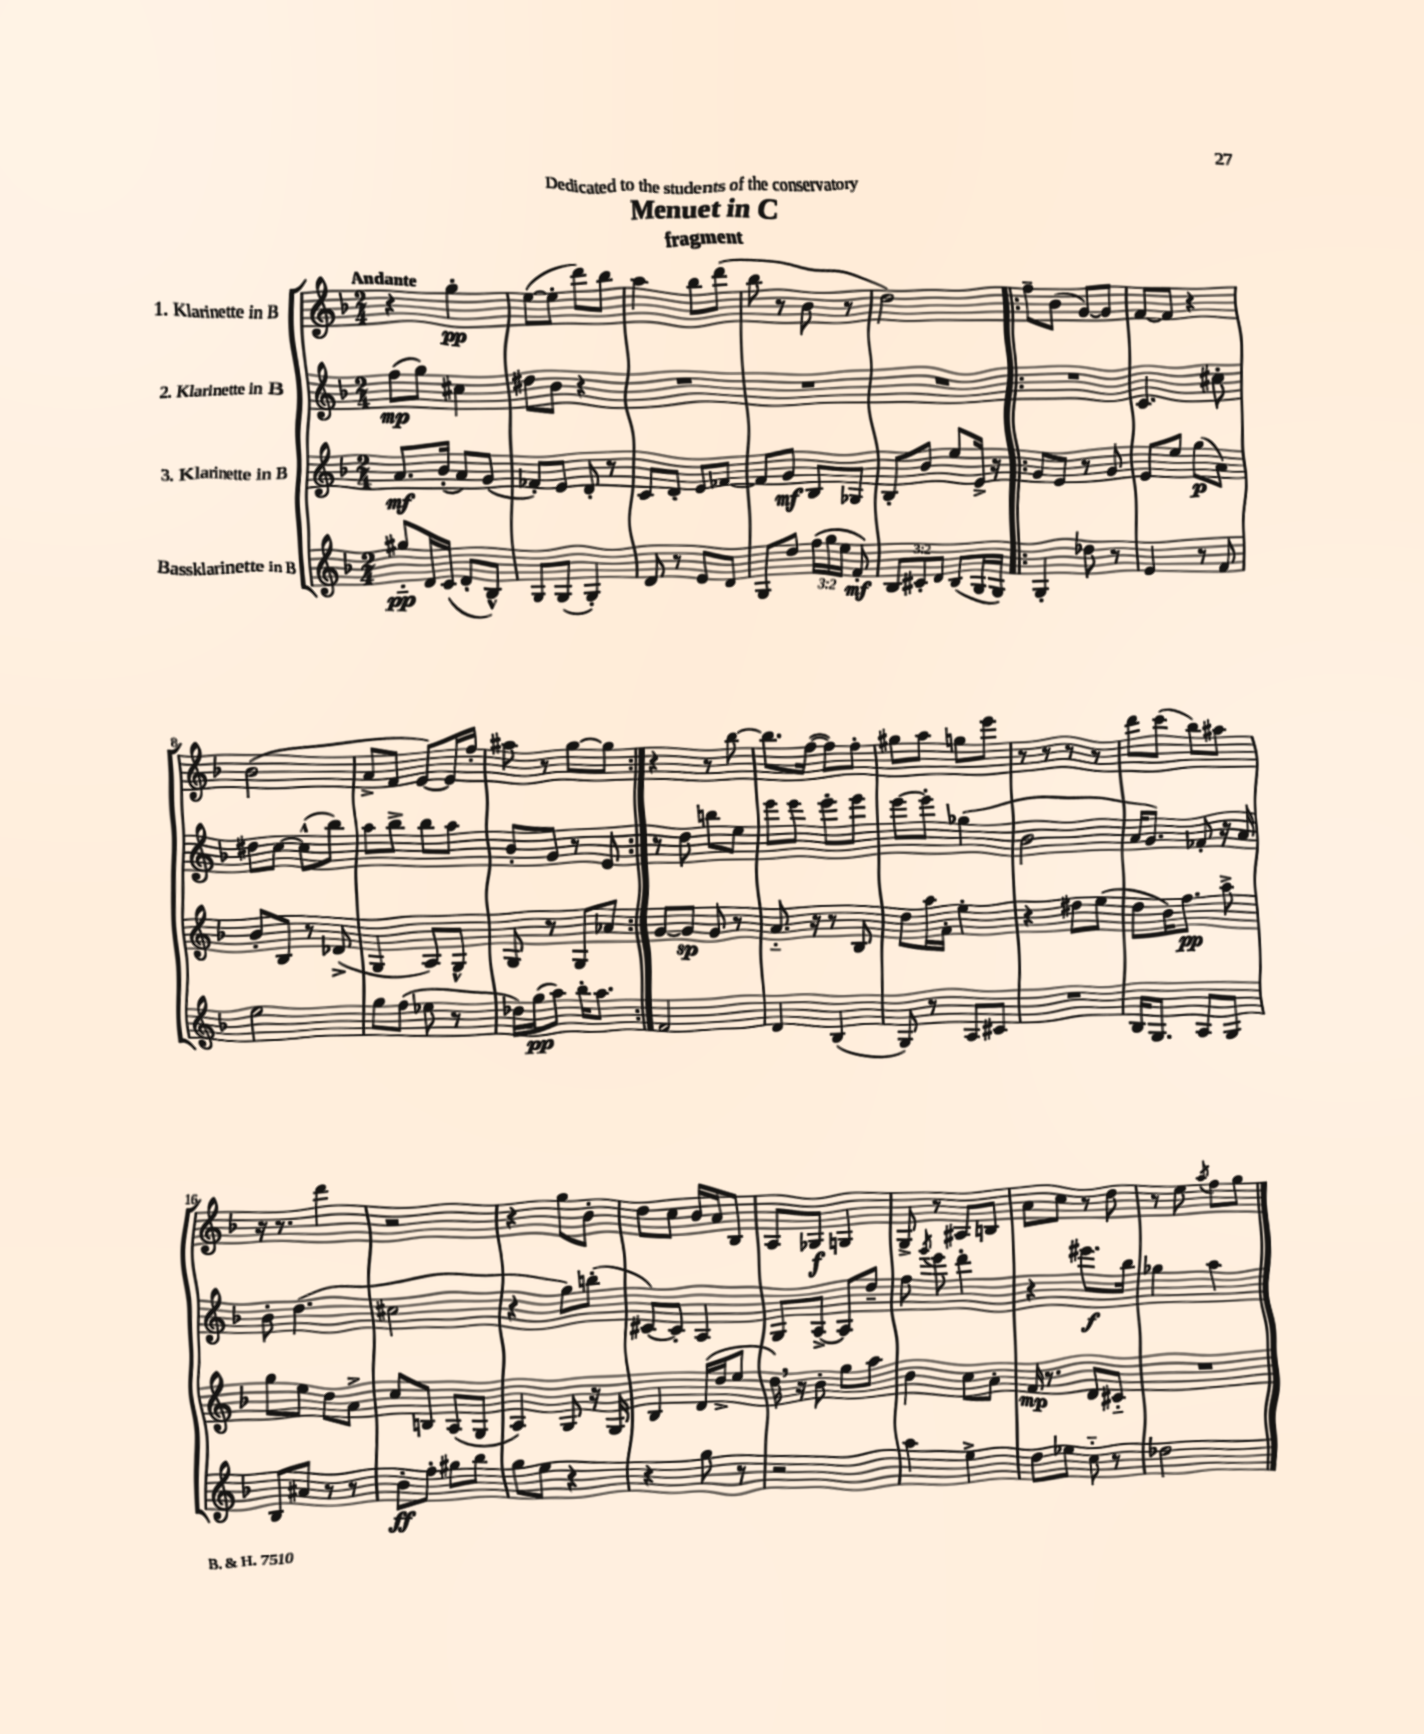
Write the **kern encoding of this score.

**kern	**kern	**kern	**kern
*staff4	*staff3	*staff2	*staff1
*clefG2	*clefG2	*clefG2	*clefG2
*k[b-]	*k[b-]	*k[b-]	*k[b-]
*M2/4	*M2/4	*M2/4	*M2/4
8gg#'~	8.a	(8ff	4r
16d	.	8gg)	.
(16c	(16b-'	.	.
8d'	8a)	4cc#	4gg'
8B-^^)	(8g	.	.
=	=	=	=
8G	8f-')	8dd#	([8ee
(8G	8e	8b-	8ee']
4G')	8d'	4r	8ddd)
.	8r	.	8bb-
=	=	=	=
8d	8c	2r	4aa
8r	8d'	.	.
8e	8e	.	8bb-
8d	[8f-	.	(8ddd
=	=	=	=
8G	8f-]	2r	8bb-
8dd	8g	.	8r
(24ff	8B-	.	8b-
24gg	.	.	.
24ee	.	.	.
8f')	8G-	.	8r
=	=	=	=
12B-	8B-'	2r	2dd)
12c#'	.	.	.
.	8b-	.	.
12d	.	.	.
(8B-	8ee	.	.
16G	16e^	.	.
16G)	16r	.	.
=!|:	=!|:	=!|:	=!|:
4G'	8g	2r	8ff~
.	8e	.	(8b-
8dd-	8r	.	[8g)
8r	8g	.	8g]
=	=	=	=
4e	8e	4.c	[8f
.	8ee	.	8f]
8r	(8gg	.	4r
8f	8a)	8cc#'	.
=	=	=	=
2ee	8b-'	8dd#	(2b-
.	8B-	[8cc	.
.	8r	(8cc^^]	.
.	(8d-^	8bb-)	.
=	=	=	=
8gg	4G	8aa	8a^
(8ff	.	8bb-^	8f
8ee-	8A)	8bb-	[8e)
8r	8G^^	8aa	16e]
.	.	.	16ff'
=	=	=	=
16dd-)	8G	8b-'	8aa#
(16gg	.	.	.
8aa)	8r	8g	8r
16bb-'	8G	8r	[8gg
8.aa	.	.	.
.	8a-	8e	8gg]
=:|!	=:|!	=:|!	=:|!
2f	[8g	8r	4r
.	8g]	8dd	.
.	8g	8bb	8r
.	8r	8ee	[8bb-
=	=	=	=
4d	8.a'~	8eee	8.bb-]
.	.	8eee	.
.	16r	.	([16ff
(4B-	8r	8eee'	8ff])
.	8B-	8eee	8ff'
=	=	=	=
8G)	8dd	[8eee	8gg#
8r	16aa	8eee']	8aa
.	16f'	.	.
8A	4ee'	(4gg-	8gg
8c#	.	.	8eee
=	=	=	=
2r	4r	2b-	8r
.	.	.	8r
.	8dd#	.	8r
.	(8ee	.	8r
=	=	=	=
16B-	8dd	16a	8ddd
8.G	.	8.g)	.
.	16b-)	.	(8ccc
.	8.ff	.	.
8A	.	8f-'	8bb-)
8G	8aa^	16r	8aa#
.	.	16a	.
=	=	=	=
8B-	8gg	8b-'	16r
.	.	.	8.r
8a#	8ee	(4.dd	.
8r	8dd	.	4ddd
8r	8a^	.	.
=	=	=	=
8b-'	8cc	2cc#	2r
8ff'	8B	.	.
8gg#	(8A	.	.
8bb-	8G	.	.
=	=	=	=
8gg	4A)	4r	4r
8ee	.	.	.
4r	8G	8gg)	8gg
.	16r	(8bb'	8b-'
.	16G	.	.
=	=	=	=
4r	4B-	[8c#)	8dd
.	.	8c#']	8cc
8gg	(16d	4A	16b-
.	16dd^	.	16a
8r	8ee	.	8B-
=	=	=	=
2r	16dd)	8G	8A
.	16r	.	.
.	8b-'	[8A^	8G-
.	8gg	8A]	4G
.	8aa	8dd~	.
=	=	=	=
4aa	4b-	8ff	8G^
.	.	8qggg	.
.	.	8eee	8r
4ee^	8cc	4ddd'	8A#
.	8a'	.	8B
=	=	=	=
8dd	16f	4r	8a
.	8.r	.	.
8ee-	.	.	8cc
8cc'~	8d	8.eee#	8r
8r	8c#'~	.	8dd
.	.	16bb-	.
=	=	=	=
2dd-	2r	4gg-	8r
.	.	.	8ee
.	.	.	8qaa
.	.	4aa	8ff
.	.	.	8gg
==	==	==	==
*-	*-	*-	*-
